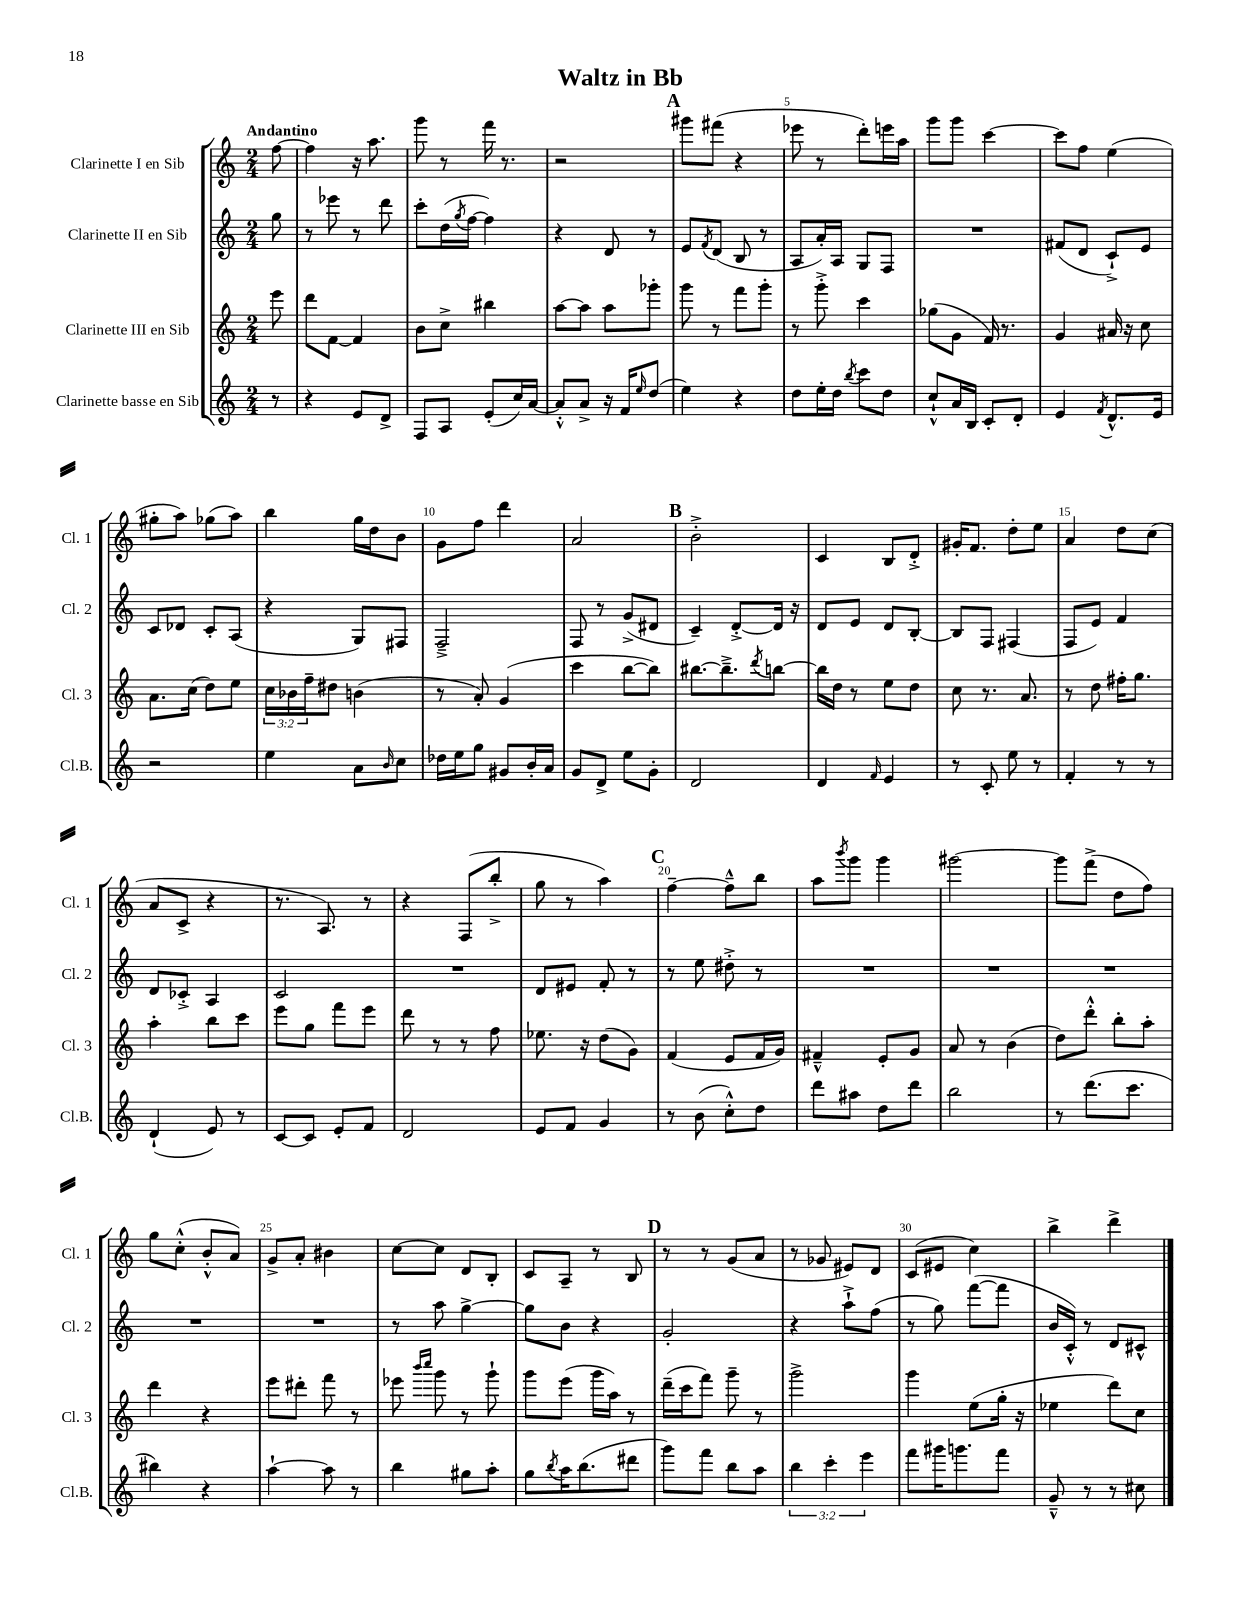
\header { title = "Waltz in Bb" }
<<
\new StaffGroup <<
\new Staff = "s0" \with { instrumentName = "Clarinette I en Sib" shortInstrumentName = "Cl. 1" } {
    \clef treble \key c \major \numericTimeSignature \time 2/4 \partial 8 \tempo "Andantino"
    f''8~ |
    f''4 r16 a''8. |
    g'''8 r8 f'''16 r8. |
    r2 |
    \mark \markup { \bold "A" } gis'''8 fis'''8( r4 |
    ees'''8 r8 d'''8-.) e'''16 a''16 |
    g'''8 g'''8 c'''4~ |
    c'''8 f''8 e''4( |
    gis''8-. a''8) ges''8( a''8) |
    b''4 g''16 d''16 b'8 |
    g'8 f''8 d'''4 |
    a'2 |
    \mark \markup { \bold "B" } b'2-.-> |
    c'4 b8 d'8-.-> |
    gis'16-. f'8. d''8-. e''8 |
    a'4 d''8 c''8( |
    a'8 c'8-> r4 |
    r8. a8.) r8 |
    r4 f8( b''8-.-> |
    g''8 r8 a''4) |
    \mark \markup { \bold "C" } f''4~-- f''8---^ b''8 |
    a''8 \acciaccatura { b'''8 } g'''8 g'''4 |
    gis'''2~ |
    gis'''8 f'''8->( d''8 f''8) |
    g''8 c''8-.-^( b'8-.-^ a'8) |
    g'8-> a'8-. bis'4 |
    c''8~ c''8 d'8 b8-. |
    c'8 a8-- r8 b8 |
    \mark \markup { \bold "D" } r8 r8 g'8( a'8 |
    r8 ges'8 eis'8) d'8 |
    c'8( eis'8 c''4) |
    b''4-> d'''4-> \bar "|." |
}
\new Staff = "s1" \with { instrumentName = "Clarinette II en Sib" shortInstrumentName = "Cl. 2" } {
    \clef treble \key c \major \numericTimeSignature \time 2/4 \partial 8
    g''8 |
    r8 ees'''8 r8 d'''8 |
    c'''8-. d''16( \acciaccatura { g''8 } f''16~ f''4) |
    r4 d'8 r8 |
    \mark \markup { \bold "A" } e'8 \acciaccatura { f'8 } d'8( b8 r8 |
    a8 a'16-.) a16 g8 f8 |
    R2 |
    fis'8( d'8 c'8-!->) e'8 |
    c'8 des'8 c'8-. a8( |
    r4 g8) fis8 |
    f2---> |
    f8 r8 g'8->( dis'8 |
    \mark \markup { \bold "B" } c'4--) d'8~-.-> d'16 r16 |
    d'8 e'8 d'8 b8~-. |
    b8 f8 fis4( |
    f8 e'8) f'4 |
    d'8 ces'8-.-> a4 |
    c'2 |
    R2 |
    d'8 eis'8 f'8-. r8 |
    \mark \markup { \bold "C" } r8 e''8 dis''8-.-> r8 |
    R2 |
    R2 |
    R2 |
    R2 |
    R2 |
    r8 a''8 g''4~-> |
    g''8 b'8 r4 |
    \mark \markup { \bold "D" } g'2-. |
    r4 a''8-!-> f''8( |
    r8 g''8) f'''8~( f'''8 |
    b'16 c'16-.-^) r8 d'8 cis'8-^ \bar "|." |
}
\new Staff = "s2" \with { instrumentName = "Clarinette III en Sib" shortInstrumentName = "Cl. 3" } {
    \clef treble \key c \major \numericTimeSignature \time 2/4 \override Staff.TupletNumber.text = #tuplet-number::calc-fraction-text \partial 8
    e'''8 |
    d'''8 f'8~ f'4 |
    b'8 c''8-> bis''4 |
    a''8~ a''8 a''8 ges'''8-. |
    \mark \markup { \bold "A" } g'''8 r8 f'''8 g'''8-. |
    r8 g'''8-.-> c'''4 |
    ges''8( g'8 f'16) r8. |
    g'4 ais'16 r16 c''8 |
    a'8. c''16( d''8) e''8 |
    \tuplet 3/2 { c''16 bes'16 f''16-- } dis''8 b'4( |
    r8 a'8-.) g'4( |
    c'''4 b''8~ b''8) |
    \mark \markup { \bold "B" } bis''8.~ bis''8.---> \acciaccatura { d'''8 } b''8~ |
    b''16 d''16 r8 e''8 d''8 |
    c''8 r8. a'8. |
    r8 d''8 fis''16-. g''8. |
    a''4-. b''8 c'''8 |
    e'''8 g''8 f'''8 e'''8 |
    d'''8 r8 r8 f''8 |
    ees''8. r16 d''8( g'8) |
    \mark \markup { \bold "C" } f'4( e'8 f'16 g'16) |
    fis'4---^ e'8-. g'8 |
    a'8 r8 b'4( |
    d''8) d'''8-.-^ b''8-. a''8-. |
    d'''4 r4 |
    e'''8 dis'''8-. f'''8 r8 |
    ees'''8 \grace { b'''16 c''''16 } g'''8 r8 g'''8-! |
    g'''8 e'''8( g'''16 a''16) r8 |
    \mark \markup { \bold "D" } d'''16--( c'''16 f'''8) g'''8-- r8 |
    g'''2-> |
    g'''4 e''8( g''16-. r16 |
    ees''4 d'''8) c''8 \bar "|." |
}
\new Staff = "s3" \with { instrumentName = "Clarinette basse en Sib" shortInstrumentName = "Cl.B." } {
    \clef treble \key c \major \numericTimeSignature \time 2/4 \override Staff.TupletNumber.text = #tuplet-number::calc-fraction-text \partial 8
    r8 |
    r4 e'8 d'8-> |
    f8 a8 e'8-.( c''16) a'16~ |
    a'8-.-^ a'8-> r16 f'16 \grace { e''16 } d''8( |
    \mark \markup { \bold "A" } e''4) r4 |
    d''8 e''16-. d''16 \acciaccatura { b''8 } c'''8 d''8 |
    c''8-!-^ a'16 b16 c'8-. d'8-. |
    e'4 \acciaccatura { f'8 } d'8.-^ e'16 |
    r2 |
    e''4 a'8 \grace { b'16 } c''8 |
    des''16 e''16 g''8 gis'8 b'16-. a'16 |
    g'8 d'8-> e''8 g'8-. |
    \mark \markup { \bold "B" } d'2 |
    d'4 \grace { f'16 } e'4 |
    r8 c'8-. e''8 r8 |
    f'4-. r8 r8 |
    d'4-!( e'8) r8 |
    c'8~ c'8 e'8-. f'8 |
    d'2 |
    e'8 f'8 g'4 |
    \mark \markup { \bold "C" } r8 b'8( c''8-.-^) d''8 |
    d'''8 ais''8 d''8 d'''8 |
    b''2 |
    r8 d'''8.( c'''8. |
    bis''4) r4 |
    a''4~-! a''8 r8 |
    b''4 gis''8 a''8-. |
    g''8 \acciaccatura { b''8 } a''16 b''8.( dis'''8 |
    \mark \markup { \bold "D" } g'''8) f'''8 b''8 a''8 |
    \tuplet 3/2 { b''4 c'''4-. e'''4 } |
    f'''8 gis'''16 g'''8. f'''8 |
    g'8---^ r8 r8 cis''8 \bar "|." |
}
>>
>>
\layout { \context { \Score \override BarNumber.break-visibility = ##(#f #t #t) barNumberVisibility = #(every-nth-bar-number-visible 5) } }
